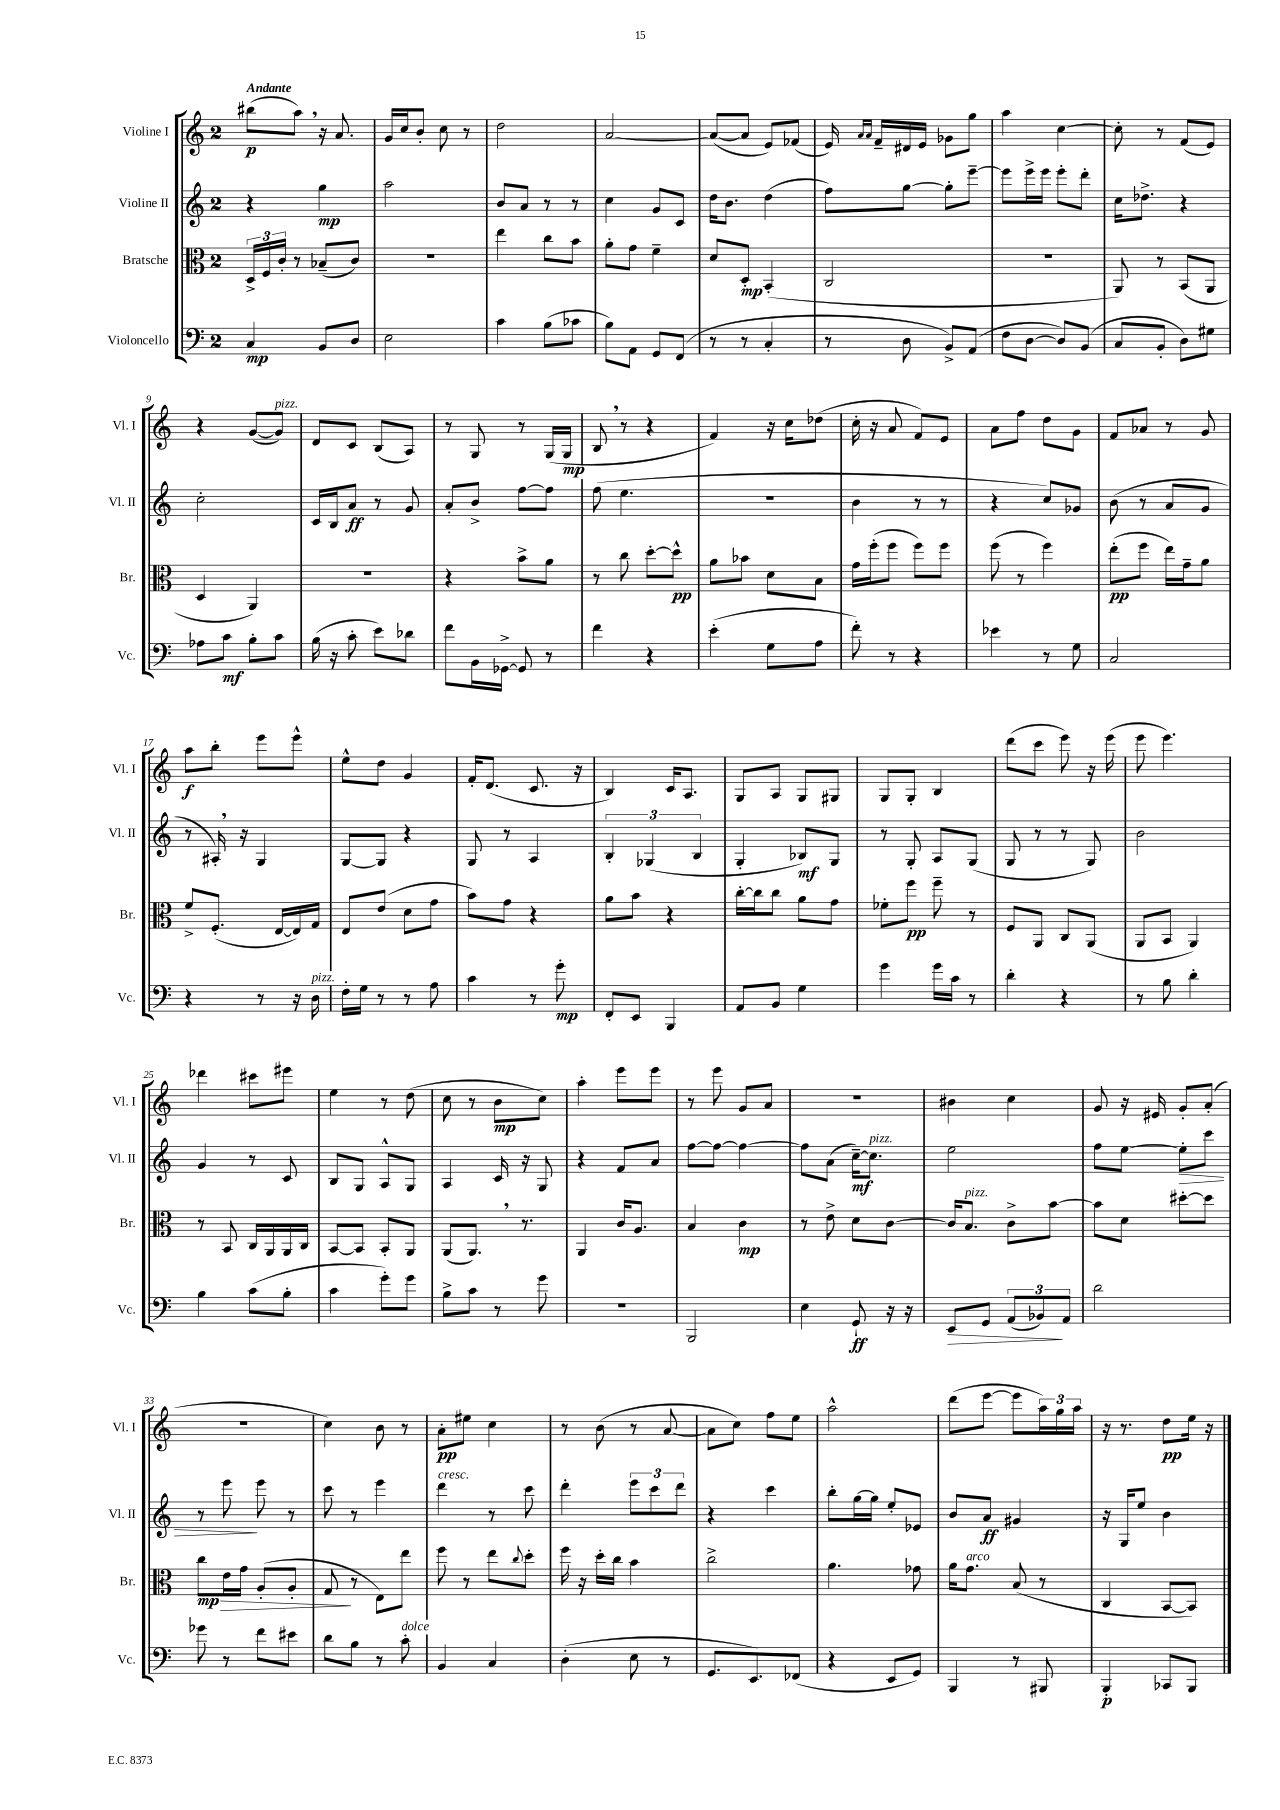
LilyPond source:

<<
\new StaffGroup <<
\new Staff = "s0" \with { instrumentName = "Violine I" shortInstrumentName = "Vl. I" } {
    \clef treble \key c \major \once \override Staff.TimeSignature.style = #'single-digit \time 2/4 \tempo "Andante"
    bis''8\p( a''8) \breathe r16 a'8. |
    g'16 c''16 b'8-. c''8 r8 |
    d''2 |
    a'2~ |
    a'8~( a'8 e'8) fes'8( |
    e'16) \grace { a'16 a'16 } f'16-- dis'16 e'16 ges'8 g''8 |
    a''4 c''4~ |
    c''8-. r8 f'8( e'8) |
    r4 g'8~( g'8^\markup { \italic "pizz." }) |
    d'8 c'8 b8( a8) |
    r8 g8 r8 g16( g16\mp |
    b8 \breathe r8 r4 |
    f'4) r16 c''16 des''8( |
    c''16-. r16 a'8 f'8) e'8 |
    a'8 f''8 d''8 g'8 |
    f'8 aes'8 r8 g'8 |
    a''8\f b''8-. e'''8 e'''8-^ |
    e''8-^ d''8 g'4 |
    f'16-. d'8.( c'8. r16 |
    b4) c'16 a8. |
    g8 a8 g8 gis8 |
    g8 g8-. b4 |
    d'''8( c'''8 e'''8) r16 e'''16( |
    e'''8 e'''4.) |
    des'''4 cis'''8 eis'''8 |
    e''4 r8 d''8( |
    c''8 r8 b'8\mp c''8) |
    a''4-. e'''8 e'''8 |
    r8 e'''8 g'8 a'8 |
    R2 |
    bis'4 c''4 |
    g'8 r16 eis'16 g'8-. a'8-.( |
    r2 |
    c''4) b'8 r8 |
    a'8-.\pp eis''8 c''4 |
    r8 b'8( r8 a'8~ |
    a'8 c''8) f''8 e''8 |
    a''2-^ |
    d'''8( e'''8~ e'''8 \tuplet 3/2 { a''16) g''16 a''16 } |
    r16 r8. d''8\pp e''16 r16 \bar "|." |
}
\new Staff = "s1" \with { instrumentName = "Violine II" shortInstrumentName = "Vl. II" } {
    \clef treble \key c \major \once \override Staff.TimeSignature.style = #'single-digit \time 2/4
    r4 g''4\mp |
    a''2 |
    b'8 a'8 r8 r8 |
    c''4 g'8 c'8 |
    d''16 b'8. d''4( |
    f''8) g''8~ g''8-. e'''8~-- |
    e'''8 e'''16-> e'''16 e'''8-. d'''8-. |
    c''16 des''8.-> r4 |
    c''2-. |
    c'16 b16 a'8\ff r8 g'8 |
    a'8-. b'8-> f''8~ f''8 |
    f''8( e''4. |
    R2 |
    b'4 r8 r8 |
    r4 c''8) ges'8 |
    b'8( r8 a'8 g'8 |
    r8 ais16-.) \breathe r16 g4 |
    g8~ g8 r4 |
    g8 r8 a4 |
    \tuplet 3/2 { b4-. ges4( b4 } |
    g4-. bes8\mf) g8 |
    r8 g8-. a8 g8( |
    g8 r8 r8 g8) |
    b'2 |
    g'4 r8 c'8 |
    b8 g8 a8-^ g8 |
    a4 c'16 r16 g8 |
    r4 f'8 a'8 |
    f''8~ f''8~ f''4~ |
    f''8 a'8( c''16~--\mf) c''8.^\markup { \italic "pizz." } |
    e''2 |
    f''8 e''8~ e''8-.\> c'''8 |
    r8 e'''8\! e'''8 r8 |
    c'''8 r8 e'''4 |
    d'''4^\markup { \italic "cresc." } r8 c'''8 |
    d'''4-. \tuplet 3/2 { e'''8 c'''8 d'''8 } |
    r4 c'''4 |
    b''8-. g''16~ g''16 e''8-. ees'8 |
    b'8 a'8\ff gis'4 |
    r16 g16 e''8 b'4 \bar "|." |
}
\new Staff = "s2" \with { instrumentName = "Bratsche" shortInstrumentName = "Br." } {
    \clef alto \key c \major \once \override Staff.TimeSignature.style = #'single-digit \time 2/4
    \tuplet 3/2 { d16-> f16 c'16-. } r8 bes8--( c'8) |
    R2 |
    e''4 c''8 b'8 |
    a'8-. g'8 f'4-- |
    d'8 d8-.\mp b,4-.( |
    c2 |
    R2 |
    a,8) r8 b,8( a,8 |
    d4 a,4) |
    R2 |
    r4 b'8-> a'8 |
    r8 c''8 d''8~-. d''8-^\pp |
    a'8 bes'8 d'8 b8 |
    g'16 f''16-.( f''8 f''8) f''8 |
    f''8( r8 f''4) |
    e''8-.\pp( f''8 e''16) g'16-- a'8 |
    f'8-> f8.-.( e16~ e16) g16 |
    e8 e'8( d'8 g'8 |
    b'8) g'8 r4 |
    a'8 b'8 r4 |
    c''16~-. c''16 c''8 a'8 g'8 |
    fes'8-. f''8\pp f''8-- r8 |
    f8 a,8 c8 a,8( |
    a,8 b,8 a,4) |
    r8 b,8 c16 a,16 a,16 c16 |
    b,8~ b,8 b,8-. a,8 |
    a,8( a,8.) \breathe r8. |
    a,4 c'16 a8. |
    b4 c'4\mp |
    r8 e'8-> d'8 c'8~ |
    c'16 b8.^\markup { \italic "pizz." } c'8-> b'8~ |
    b'8 d'8 dis''8~-. dis''8 |
    c''8\mp\> e'16 g'16 a8-.( a8-. |
    g8\! r8 e8) e''8 |
    f''8 r8 e''8 \appoggiatura { c''8 } d''8-. |
    f''16 r16 d''16-. c''16 b'4 |
    c''2-> |
    a'4. ges'8 |
    a'16 g'8.^\markup { \italic "arco" } b8( r8 |
    c4 b,8~ b,8) \bar "|." |
}
\new Staff = "s3" \with { instrumentName = "Violoncello" shortInstrumentName = "Vc." } {
    \clef bass \key c \major \once \override Staff.TimeSignature.style = #'single-digit \time 2/4
    c4\mp b,8 d8 |
    e2 |
    c'4 b8( ces'8 |
    b8) a,8 g,8 f,8( |
    r8 r8 c4-. |
    r8 d8 b,8->) a,8( |
    f8 d8~ d8) b,8( |
    c8 b,8-. d8) gis8 |
    aes8 c'8\mf b8-. c'8 |
    b16( r16 c'8-. e'8) des'8 |
    f'8 b,16 ges,16~-> ges,8 r8 |
    f'4 r4 |
    e'4-.( g8 a8 |
    f'8-.) r8 r4 |
    ees'4 r8 g8 |
    c2 |
    r4 r8 r16 d16^\markup { \italic "pizz." } |
    f16-. g16 r8 r8 a8 |
    c'4 r8 g'8-.\mp |
    f,8-. e,8 b,,4 |
    a,8 b,8 g4 |
    g'4 g'16 c'16 r8 |
    d'4-. r4 |
    r8 b8 d'4-. |
    b4 c'8( b8-. |
    c'4 g'8-.) g'8 |
    b8-> c'8 r8 g'8 |
    R2 |
    b,,2 |
    e4 g,8-!\ff r16 r16 |
    e,8\> g,8 \tuplet 3/2 { a,8( bes,8\!) a,8 } |
    d'2 |
    ges'8 r8 f'8 eis'8 |
    d'8 b8 r8 c'8-.^\markup { \italic "dolce" } |
    b,4 c4 |
    d4-.( e8 r8 |
    g,8. e,8.) fes,8( |
    r4 e,8 g,8) |
    b,,4 r8 bis,,8 |
    b,,4-.\p ces,8 b,,8 \bar "|." |
}
>>
>>
